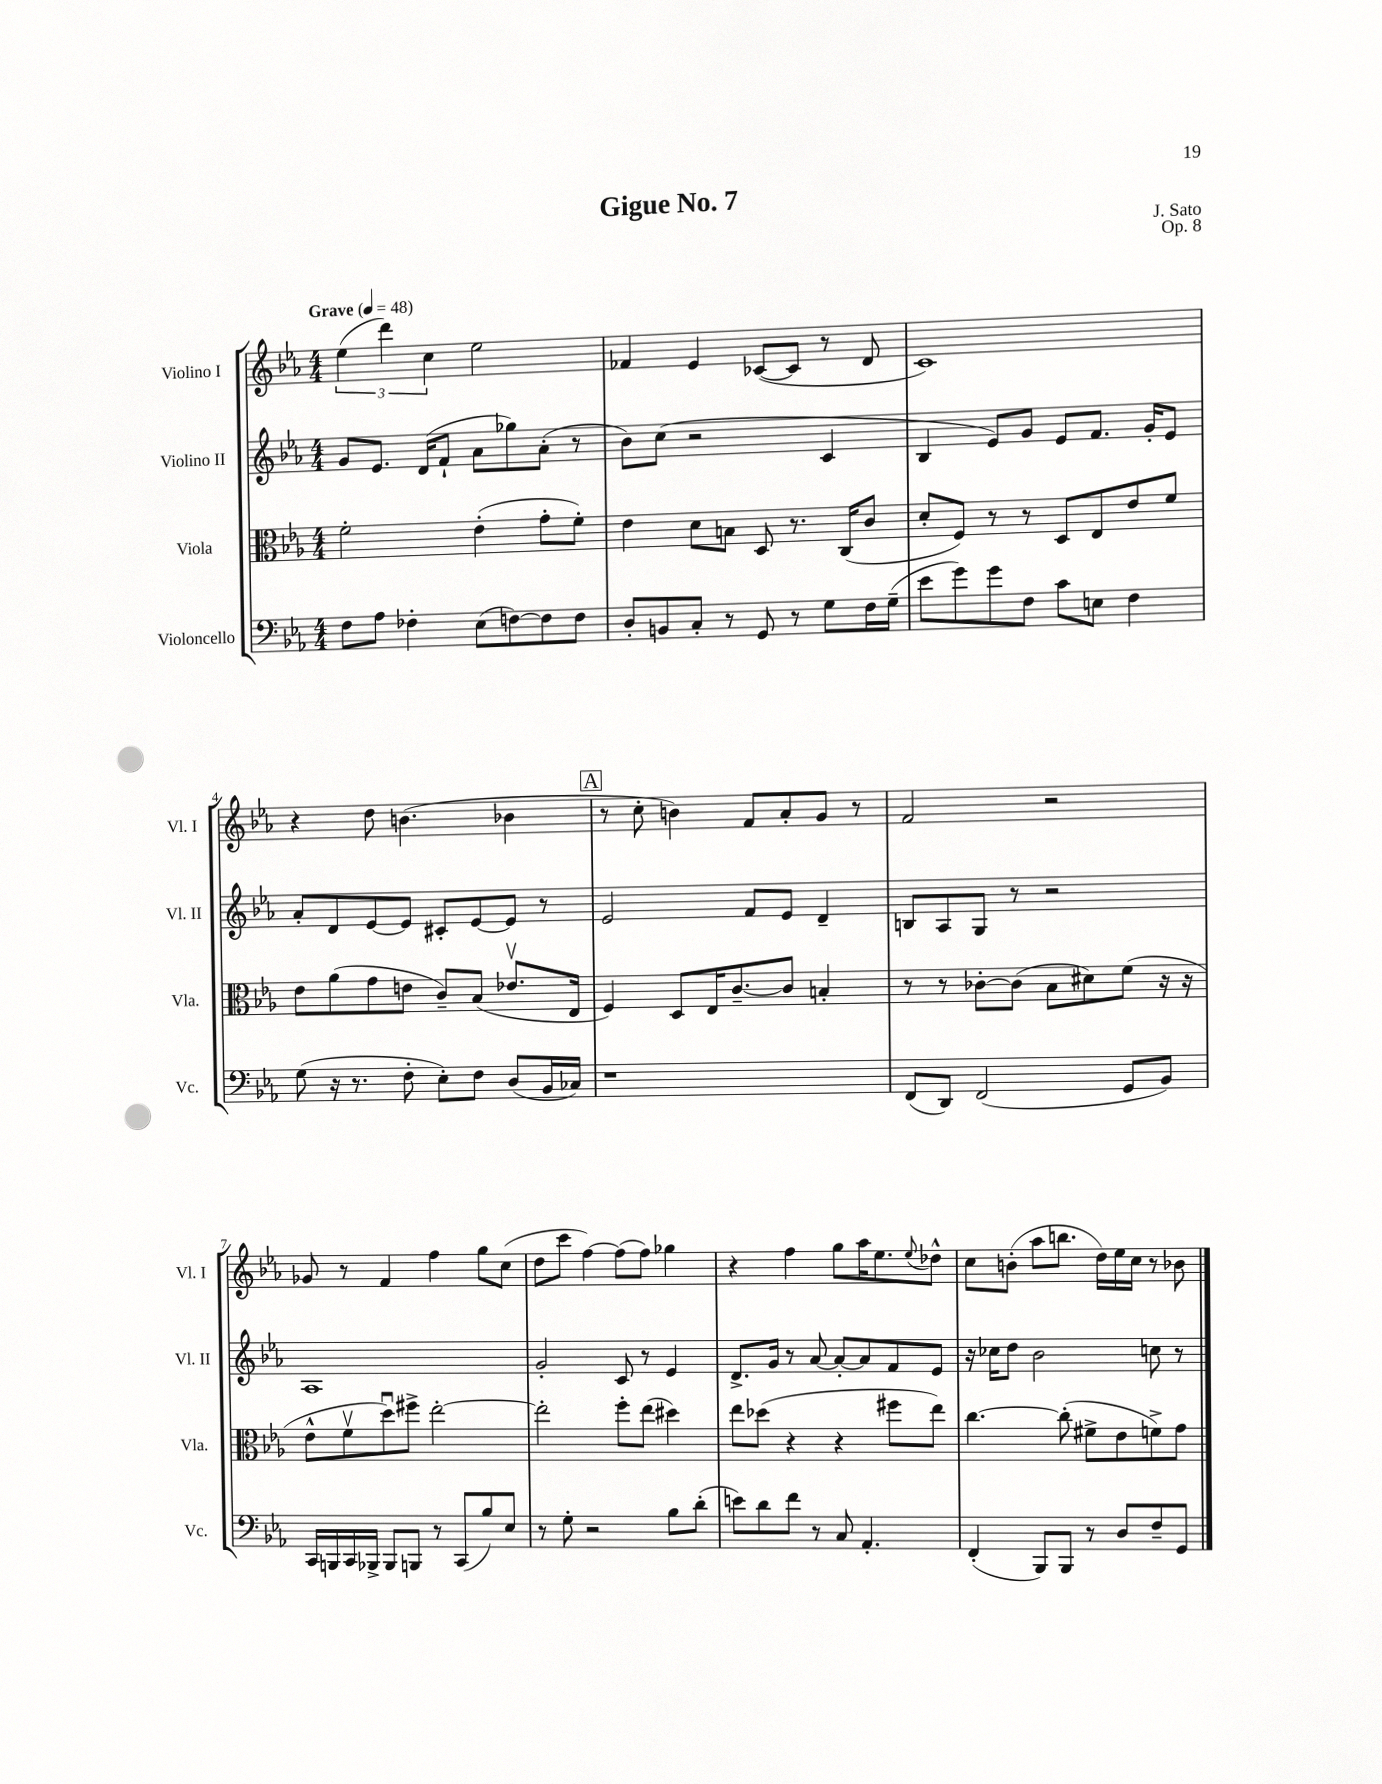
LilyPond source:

\header { title = "Gigue No. 7" composer = "J. Sato" opus = "Op. 8" }
<<
\new StaffGroup <<
\new Staff = "s0" \with { instrumentName = "Violino I" shortInstrumentName = "Vl. I" } {
    \clef treble \key ees \major \numericTimeSignature \time 4/4 \tempo "Grave" 4 = 48
    \tuplet 3/2 { ees''4( d'''4) c''4 } ees''2 |
    fes'4 ees'4 ces'8~( ces'8 r8 d'8 |
    c'1) |
    r4 d''8 b'4.( bes'4 |
    \mark \markup { \box "A" } r8 c''8-. b'4) f'8 aes'8-. g'8 r8 |
    f'2 r2 |
    ges'8 r8 f'4 f''4 g''8 c''8( |
    d''8 c'''8 f''4~) f''8( f''8) ges''4 |
    r4 f''4 g''8 aes''16 ees''8. \appoggiatura { ees''8 } des''8-^ |
    c''8 b'8-.( aes''8 b''8. d''16) ees''16 c''16 r8 bes'8 \bar "|." |
}
\new Staff = "s1" \with { instrumentName = "Violino II" shortInstrumentName = "Vl. II" } {
    \clef treble \key ees \major \numericTimeSignature \time 4/4
    g'8 ees'8. d'16( f'8-! aes'8 ges''8) aes'8-.( r8 |
    bes'8) c''8( r2 c'4 |
    bes4 ees'8) g'8 ees'8 f'8. g'16-. ees'8 |
    aes'8-. d'8 ees'8~ ees'8 cis'8-. ees'8~ ees'8 r8 |
    \mark \markup { \box "A" } ees'2 f'8 ees'8 d'4-- |
    b8 aes8 g8 r8 r2 |
    aes1 |
    g'2-. c'8 r8 ees'4 |
    d'8.-> g'16 r8 aes'8~ aes'8~-. aes'8 f'8 ees'8 |
    r16 ces''16 d''8 bes'2 c''8 r8 \bar "|." |
}
\new Staff = "s2" \with { instrumentName = "Viola" shortInstrumentName = "Vla." } {
    \clef alto \key ees \major \numericTimeSignature \time 4/4
    f'2-. ees'4-.( g'8-. f'8-.) |
    ees'4 d'8 b8 d8 r8. c16( c'8 |
    d'8-. f8) r8 r8 d8 ees8 ees'8 f'8 |
    ees'8 aes'8( g'8 e'8 c'8--) bes8( ees'8.\upbow ees16 |
    \mark \markup { \box "A" } f4) d8 ees16 c'8.~-- c'8 b4-. |
    r8 r8 ces'8~-. ces'8( bes8 dis'8) f'8( r16 r16 |
    ees'8-^ f'8\upbow d''8\downbow) fis''8-> ees''2~-. |
    ees''2-. f''8-. ees''8( dis''4) |
    ees''8 des''8( r4 r4 fis''8 ees''8) |
    c''4.~ c''8-.( fis'8-> ees'8 f'8->) g'8 \bar "|." |
}
\new Staff = "s3" \with { instrumentName = "Violoncello" shortInstrumentName = "Vc." } {
    \clef bass \key ees \major \numericTimeSignature \time 4/4
    f8 aes8 fes4-. ees8( f8~) f8 f8 |
    d8-. b,8 c8-. r8 g,8 r8 g8 f16 g16--( |
    ees'8 g'8) g'8 f8 c'8 e8 f4 |
    g8( r16 r8. f8-. ees8-.) f8 d8( bes,16 ces16) |
    \mark \markup { \box "A" } r1 |
    f,8( d,8) f,2( g,8 bes,8) |
    c,16 b,,16 c,16 bes,,16-> bes,,8 b,,8 r8 c,8( bes8) ees8 |
    r8 g8-. r2 bes8 d'8-.( |
    e'8) d'8 f'8 r8 c8 aes,4.-. |
    f,4-.( bes,,8) bes,,8 r8 d8 f8-- g,8 \bar "|." |
}
>>
>>
